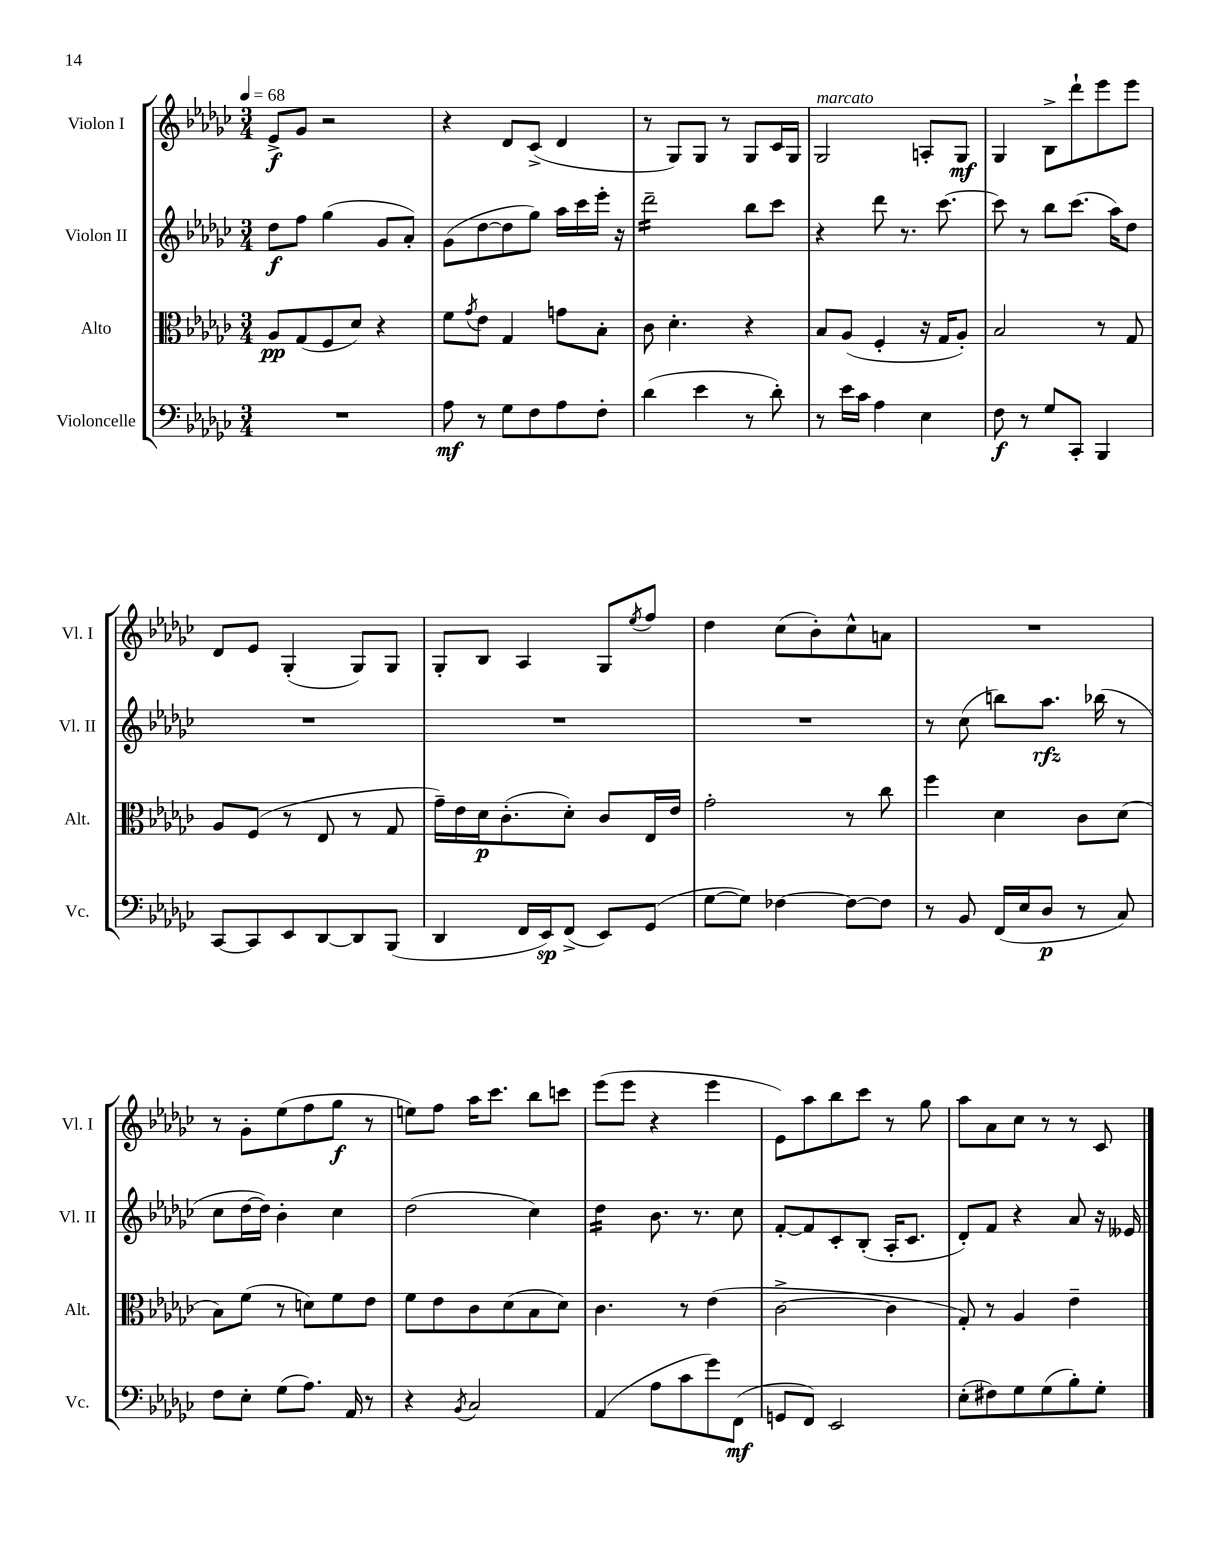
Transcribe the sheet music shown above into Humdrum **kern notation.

**kern	**kern	**kern	**kern
*staff4	*staff3	*staff2	*staff1
*clefF4	*clefC3	*clefG2	*clefG2
*k[b-e-a-d-g-c-]	*k[b-e-a-d-g-c-]	*k[b-e-a-d-g-c-]	*k[b-e-a-d-g-c-]
*M3/4	*M3/4	*M3/4	*M3/4
*MM68	*MM68	*MM68	*MM68
2.r	8A-/L	8dd-\L	8e-^/L
.	(8G-/	8ff\J	8g-/J
.	8F/	(4gg-\	2r
.	8d-/J)	.	.
.	4r	8g-/L	.
.	.	8a-'/J)	.
=	=	=	=
8A-\	8f\L	(8g-\L	4r
.	8qg-/	.	.
8r	8e-\J	[8dd-\	.
8G-\L	4G-/	8dd-\]	8d-/L
8F\	.	8gg-\J)	(8c-^/J
8A-\	8g\L	16aa-\LL	4d-/
.	.	16ccc-\	.
8F'\J	8B-'\J	16eee-'\JJ	.
.	.	16r	.
=	=	=	=
(4d-\	8c-\	2ddd-~\	8r
.	4.d-'\	.	8G-/L)
4e-\	.	.	8G-/J
.	.	.	8r
8r	4r	8bb-\L	8G-/L
8d-'\)	.	8ccc-\J	16c-/L
.	.	.	16G-/JJ
=	=	=	=
8r	8B-/L	4r	2G-/
16e-\LL	(8A-/J	.	.
16c-\JJ	.	.	.
4A-\	4F'/	8ddd-\	.
.	.	8.r	.
4E-\	16r	.	8A'/L
.	16G-/LK	[8.ccc-\	.
.	8A-'/J)	.	8G-/J
=	=	=	=
8F\	2B-/	8ccc-\]	4G-/
8r	.	8r	.
8G-/L	.	8bb-\L	8B-^\L
8CC-'/J	.	(8.ccc-\J	8ddd-`\
4BBB-/	8r	.	8eee-\
.	.	16aa-\LK)	.
.	8G-/	8dd-\J	8eee-\J
=	=	=	=
[8CC-/L	8A-/L	2.r	8d-/L
8CC-/]	(8F/J	.	8e-/J
8EE-/	8r	.	(4G-'/
[8DD-/	8E-/	.	.
8DD-/]	8r	.	8G-/L)
(8BBB-/J	8G-/	.	8G-/J
=	=	=	=
4DD-/	16g-~\LL)	2.r	8G-'/L
.	16e-\	.	.
.	16d-\J	.	8B-/J
.	(8.c-'\	.	.
16FF/LL	.	.	4A-/
16EE-/J)	.	.	.
(8FF^/J	8d-'\J)	.	.
8EE-/L)	8c-/L	.	8G-/L
.	.	.	8qee-/
(8GG-/J	16E-/L	.	8ff/J
.	16e-/JJ	.	.
=	=	=	=
[8G-\L	2g-'\	2.r	4dd-\
8G-\]J)	.	.	.
[4F-\	.	.	(8cc-\L
.	.	.	8b-'\)
8F-\_L	8r	.	8cc-^^\
8F-\]J	8cc-\	.	8a\J
=	=	=	=
8r	4ff\	8r	2.r
8BB-/	.	(8cc-\	.
(16FF/LL	4d-\	8bb\L)	.
16E-/J	.	.	.
8D-/J	.	8.aa-\J	.
8r	8c-\L	.	.
.	.	(16bb-\	.
8C-/)	(8d-\J	8r	.
=	=	=	=
8F\L	8B-\L)	8cc-\L	8r
8E-'\J	(8f\J	[16dd-\L	8g-'\L
.	.	16dd-\]JJ)	.
(8G-\L	8r	4b-'\	(8ee-\
8.A-\J)	8d\L)	.	8ff\
.	8f\	4cc-\	8gg-\J
16AA-/	.	.	.
8r	8e-\J	.	8r
=	=	=	=
4r	8f\L	(2dd-\	8ee\L)
.	8e-\	.	8ff\J
8qBB-/	.	.	.
2C-/	8c-\	.	16aa-\LK
.	.	.	8.ccc-\J
.	(8d-\	.	.
.	8B-\	4cc-\)	8bb-\L
.	8d-\J)	.	8ccc\J
=	=	=	=
(4AA-/	4.c-\	4dd-\	(8eee-\L
.	.	.	8eee-\J
8A-\L	.	8.b-\	4r
8c-\	8r	.	.
.	.	8.r	.
8g-\)	(4e-\	.	4eee-\
(8FF\J	.	8cc-\	.
=	=	=	=
8GG/L	[2c-^\	[8f'/L	8e-\L)
8FF/J)	.	8f/]	8aa-\
2EE-/	.	8c-'/	8bb-\
.	.	(8B-'/J	8ccc-\J
.	4c-\]	16A-'/LK	8r
.	.	8.c-/J	.
.	.	.	8gg-\
=	=	=	=
(8E-'\L	8G-'/)	8d-'/L)	8aa-\L
8F#\)	8r	8f/J	8a-\
8G-\	4A-/	4r	8cc-\J
(8G-\	.	.	8r
8B-'\)	4e-~\	8a-/	8r
8G-'\J	.	16r	8c-/
.	.	16e--/	.
==	==	==	==
*-	*-	*-	*-
